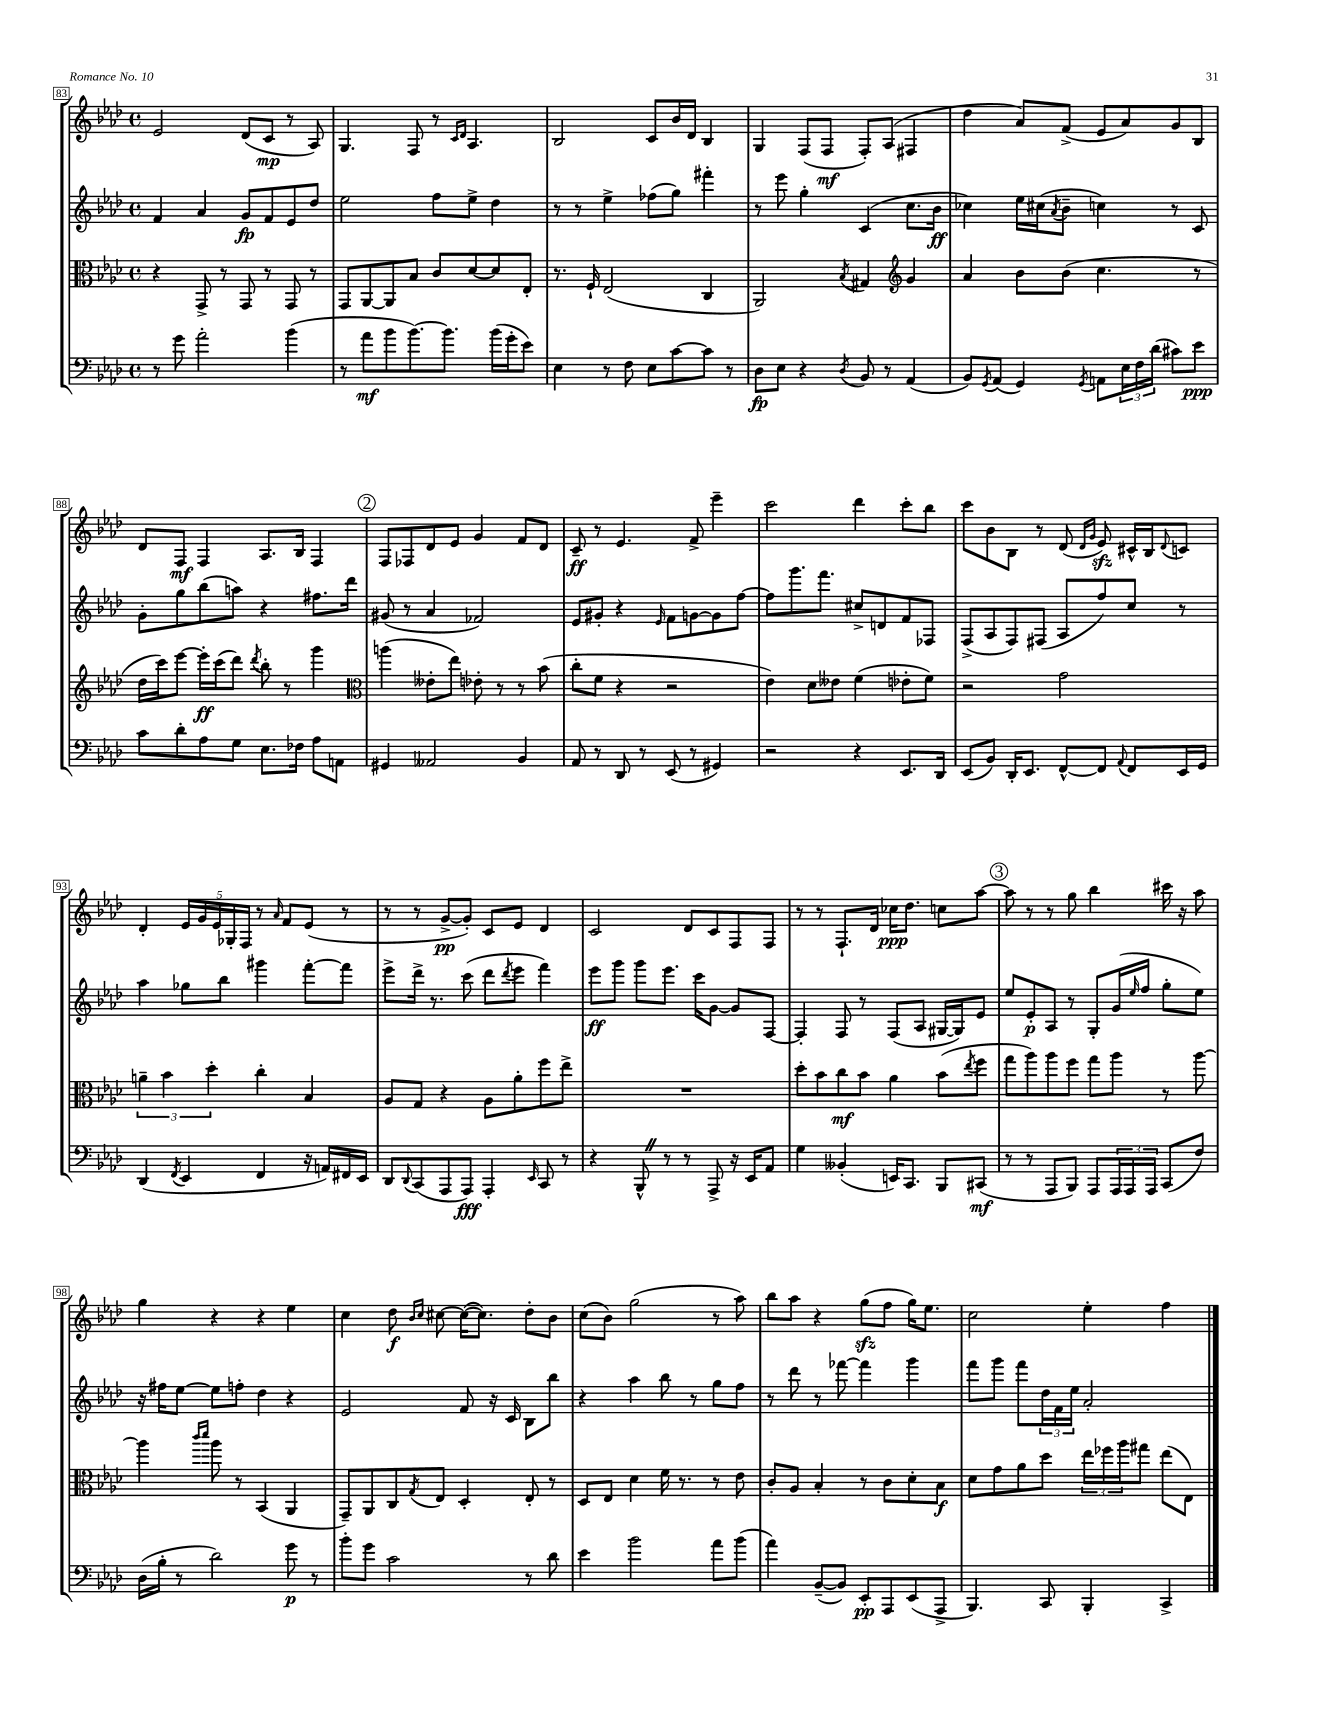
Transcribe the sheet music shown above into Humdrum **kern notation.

**kern	**kern	**kern	**kern
*staff4	*staff3	*staff2	*staff1
*clefF4	*clefC3	*clefG2	*clefG2
*k[b-e-a-d-]	*k[b-e-a-d-]	*k[b-e-a-d-]	*k[b-e-a-d-]
*M4/4	*M4/4	*M4/4	*M4/4
*met(c)	*met(c)	*met(c)	*met(c)
8r	4r	4f	2e-
8g	.	.	.
2a-'	8GG^	4a-	.
.	8r	.	.
.	8GG	8g	(8d-
.	8r	8f	8c
(4b-	8GG	8e-	8r
.	8r	8dd-	8A-)
=	=	=	=
8r	8GG	2ee-	4.G
8a-	[8AA-	.	.
8b-	8AA-]	.	.
[8.b-)	8B-	.	8F
.	8c	8ff	8r
8.b-]	.	.	.
.	.	.	16qqc
.	.	.	16qqd-
.	[8d-	8ee-^	4.A-
(16b-	8d-]	4dd-	.
16g'	.	.	.
8e-)	8E-'	.	.
=	=	=	=
4E-	8.r	8r	2B-
.	.	8r	.
.	16F`	.	.
8r	(2E-	4ee-^	.
8F	.	.	.
8E-	.	(8ff-	8c
[8c	.	8gg)	16b-
.	.	.	16d-
8c]	4C	4fff#'	4B-
8r	.	.	.
=	=	=	=
8D-	2AA-)	8r	4G
8E-	.	8eee-	.
4r	.	4gg'	(8F
.	.	.	8F
8qD-	8qB-	.	.
8BB-	4G#	(4c	8F')
8r	.	.	(8A-
*	*clefG2	*	*
(4AA-	4g	8.cc	4F#
.	.	16b-	.
=	=	=	=
8BB-)	4a-	4cc-)	4dd-
8qGG	.	.	.
(8AA-	.	.	.
4GG)	8b-	16ee-	8a-)
.	.	(16cc#	.
.	.	8qa-	.
.	(8b-	8b-~	(8f^
8qGG	.	.	.
8AA	4.cc	4cc)	8e-
24E-	.	.	8a-)
24F	.	.	.
(24d-	.	.	.
8c#)	.	8r	8g
8e-	8r	8c	8B-
=	=	=	=
8c	16dd-	8g'	8d-
.	16ccc)	.	.
8d-'	[8eee-	8gg	8F
8A-	16eee-']	(8bb-	4F
.	(16ccc	.	.
8G	8ddd-)	8aa)	.
.	8qddd-	.	.
8.E-	8bb-'	4r	8.A-
.	8r	.	.
16F-	.	.	16B-
8A-	4ggg	8.ff#	4F
8AA	.	.	.
.	.	16ddd-	.
=	=	=	=
*	*clefC3	*	*
4GG#	(4aa	(8g#	8F
.	.	8r	8F-
2AA--	8e--'	4a-	8d-
.	8ee-)	.	8e-
.	8e-'	2f-)	4g
.	8r	.	.
4BB-	8r	.	8f
.	(8b-	.	8d-
=	=	=	=
8AA-	8cc'	8e-	8c~
8r	8f	8g#'	8r
8DD-	4r	4r	4.e-
8r	.	.	.
.	.	16qqe-	.
(8EE-	2r	8f	.
8r	.	[8g	8f^
4GG#)	.	8g]	4eee-~
.	.	[8ff	.
=	=	=	=
2r	4e-)	8ff]	2ccc
.	.	8.ggg	.
.	8d-	.	.
.	.	8.fff	.
.	8e--	.	.
4r	(4f	8cc#^	4ddd-
.	.	8d	.
8.EE-	8e-'	8f	8ccc'
.	8f)	8F-	8bb-
16DD-	.	.	.
=	=	=	=
(8EE-	2r	(8F^	8ccc
8BB-)	.	8A-	8b-
16DD-'	.	8F)	8B-
8.EE-	.	.	.
.	.	(8F#	8r
[8FF^^	2g	8A-	(8d-
.	.	.	16qqd-
.	.	.	16qqg
8FF]	.	8ff)	8e-)
8qqAA-	.	.	.
8FF	.	8cc	16c#^^
.	.	.	16B-
.	.	.	8qqd-
16EE-	.	8r	8c
16GG	.	.	.
=	=	=	=
(4DD-	6a~	4aa-	4d-'
.	6b-	.	.
8qFF	.	.	.
4EE-	.	8gg-	20e-
.	.	.	20g
.	6dd-'	.	.
.	.	.	20e-
.	.	8bb-	.
.	.	.	20G-'
.	.	.	20F
4FF	4cc'	4ggg#	8r
.	.	.	16qqa-
.	.	.	8f
16r	4B-	[8fff'	(8e-
16AA)	.	.	.
16FF#	.	8fff]	8r
16EE-	.	.	.
=	=	=	=
8DD-	8A-	8eee-^	8r
8qqDD-	.	.	.
(8CC	8G	16ddd-^	8r
.	.	8.r	.
8AAA-	4r	.	[8g^
8AAA-)	.	(8ccc	8g'])
4AAA-'	8A-	8ddd-	8c
.	.	8qddd-	.
.	8a-'	8eee-	8e-
16qqEE-	.	.	.
8CC	8ff	4fff)	4d-
8r	8ee-^	.	.
=	=	=	=
4r	1r	8eee-	2c
.	.	8ggg	.
8BBB-^^	.	8ggg	.
8r	.	8.eee-	.
8r	.	.	8d-
.	.	16ccc	.
8AAA-^	.	[8g	8c
16r	.	8g]	8F
16EE-	.	.	.
8AA-	.	[8F	8F
=	=	=	=
4G	8dd-'	4F']	8r
.	8b-	.	8r
(4BB--'	8cc	8F	8.F`
.	8b-	8r	.
.	.	.	16d-
16EE)	4a-	(8F	16cc-
8.CC	.	.	8.dd-
.	.	8A-	.
8BBB-	(8b-	[16G#	8cc
.	.	16G#])	.
.	8qee-	.	.
(8CC#	8ff	8e-	[8aa-
=	=	=	=
8r	8gg	8ee-	8aa-]
8r	8aa-)	8e-'	8r
8AAA-	8aa-	8A-	8r
8BBB-)	8ff	8r	8gg
8AAA-	8gg	8G'	4bb-
24AAA-	8aa-	(16g	.
24AAA-	.	.	.
.	.	16qqee-	.
.	.	16ff	.
24AAA-	.	.	.
(8CC	8r	8gg'	16ccc#
.	.	.	16r
8F)	[8aa-	8ee-)	8aa-
=	=	=	=
(16D-	4aa-]	16r	4gg
16B-'	.	16ff#	.
8r	.	[8ee-	.
.	16qqccc	.	.
.	16qqddd-	.	.
2d-)	8aa-	8ee-]	4r
.	8r	8ff'	.
.	(4BB-	4dd-	4r
8g	4AA-	4r	4ee-
8r	.	.	.
=	=	=	=
8b-'	8GG~)	2e-	4cc
8g	8AA-	.	.
2c	8C	.	8dd-
.	.	.	16qqb-
.	8qG	.	16qqcc
.	8E-	.	[8cc#
.	4D-'	8f	(16cc#_
.	.	.	8.cc#])
.	.	16r	.
.	.	16c	.
8r	8E-'	8B-	8dd-'
8d-	8r	8bb-	8b-
=	=	=	=
4e-	8D-	4r	(8cc
.	8E-	.	8b-)
2b-	4d-	4aa-	(2gg
.	16f	8bb-	.
.	8.r	.	.
.	.	8r	.
8a-	8r	8gg	8r
(8b-	8e-	8ff	8aa-)
=	=	=	=
4a-)	8c'	8r	8bb-
.	8A-	8ddd-	8aa-
([8BB-~	4B-'	8r	4r
8BB-])	.	[8fff-	.
8EE-'	8r	4fff-]	(8gg
8AAA-	8c	.	8ff
(8EE-	8d-'	4ggg	16gg)
.	.	.	8.ee-
8AAA-^	8B-	.	.
=	=	=	=
4.BBB-)	8d-	8fff	2cc
.	8g	8ggg	.
.	8a-	8fff	.
8CC	8dd-	24dd-	.
.	.	24f	.
.	.	24ee-	.
4BBB-'	24ee-	2a-'	4ee-'
.	24ff-	.	.
.	24aa-	.	.
.	8gg#	.	.
4CC^	(8ee-	.	4ff
.	8E-)	.	.
==	==	==	==
*-	*-	*-	*-
